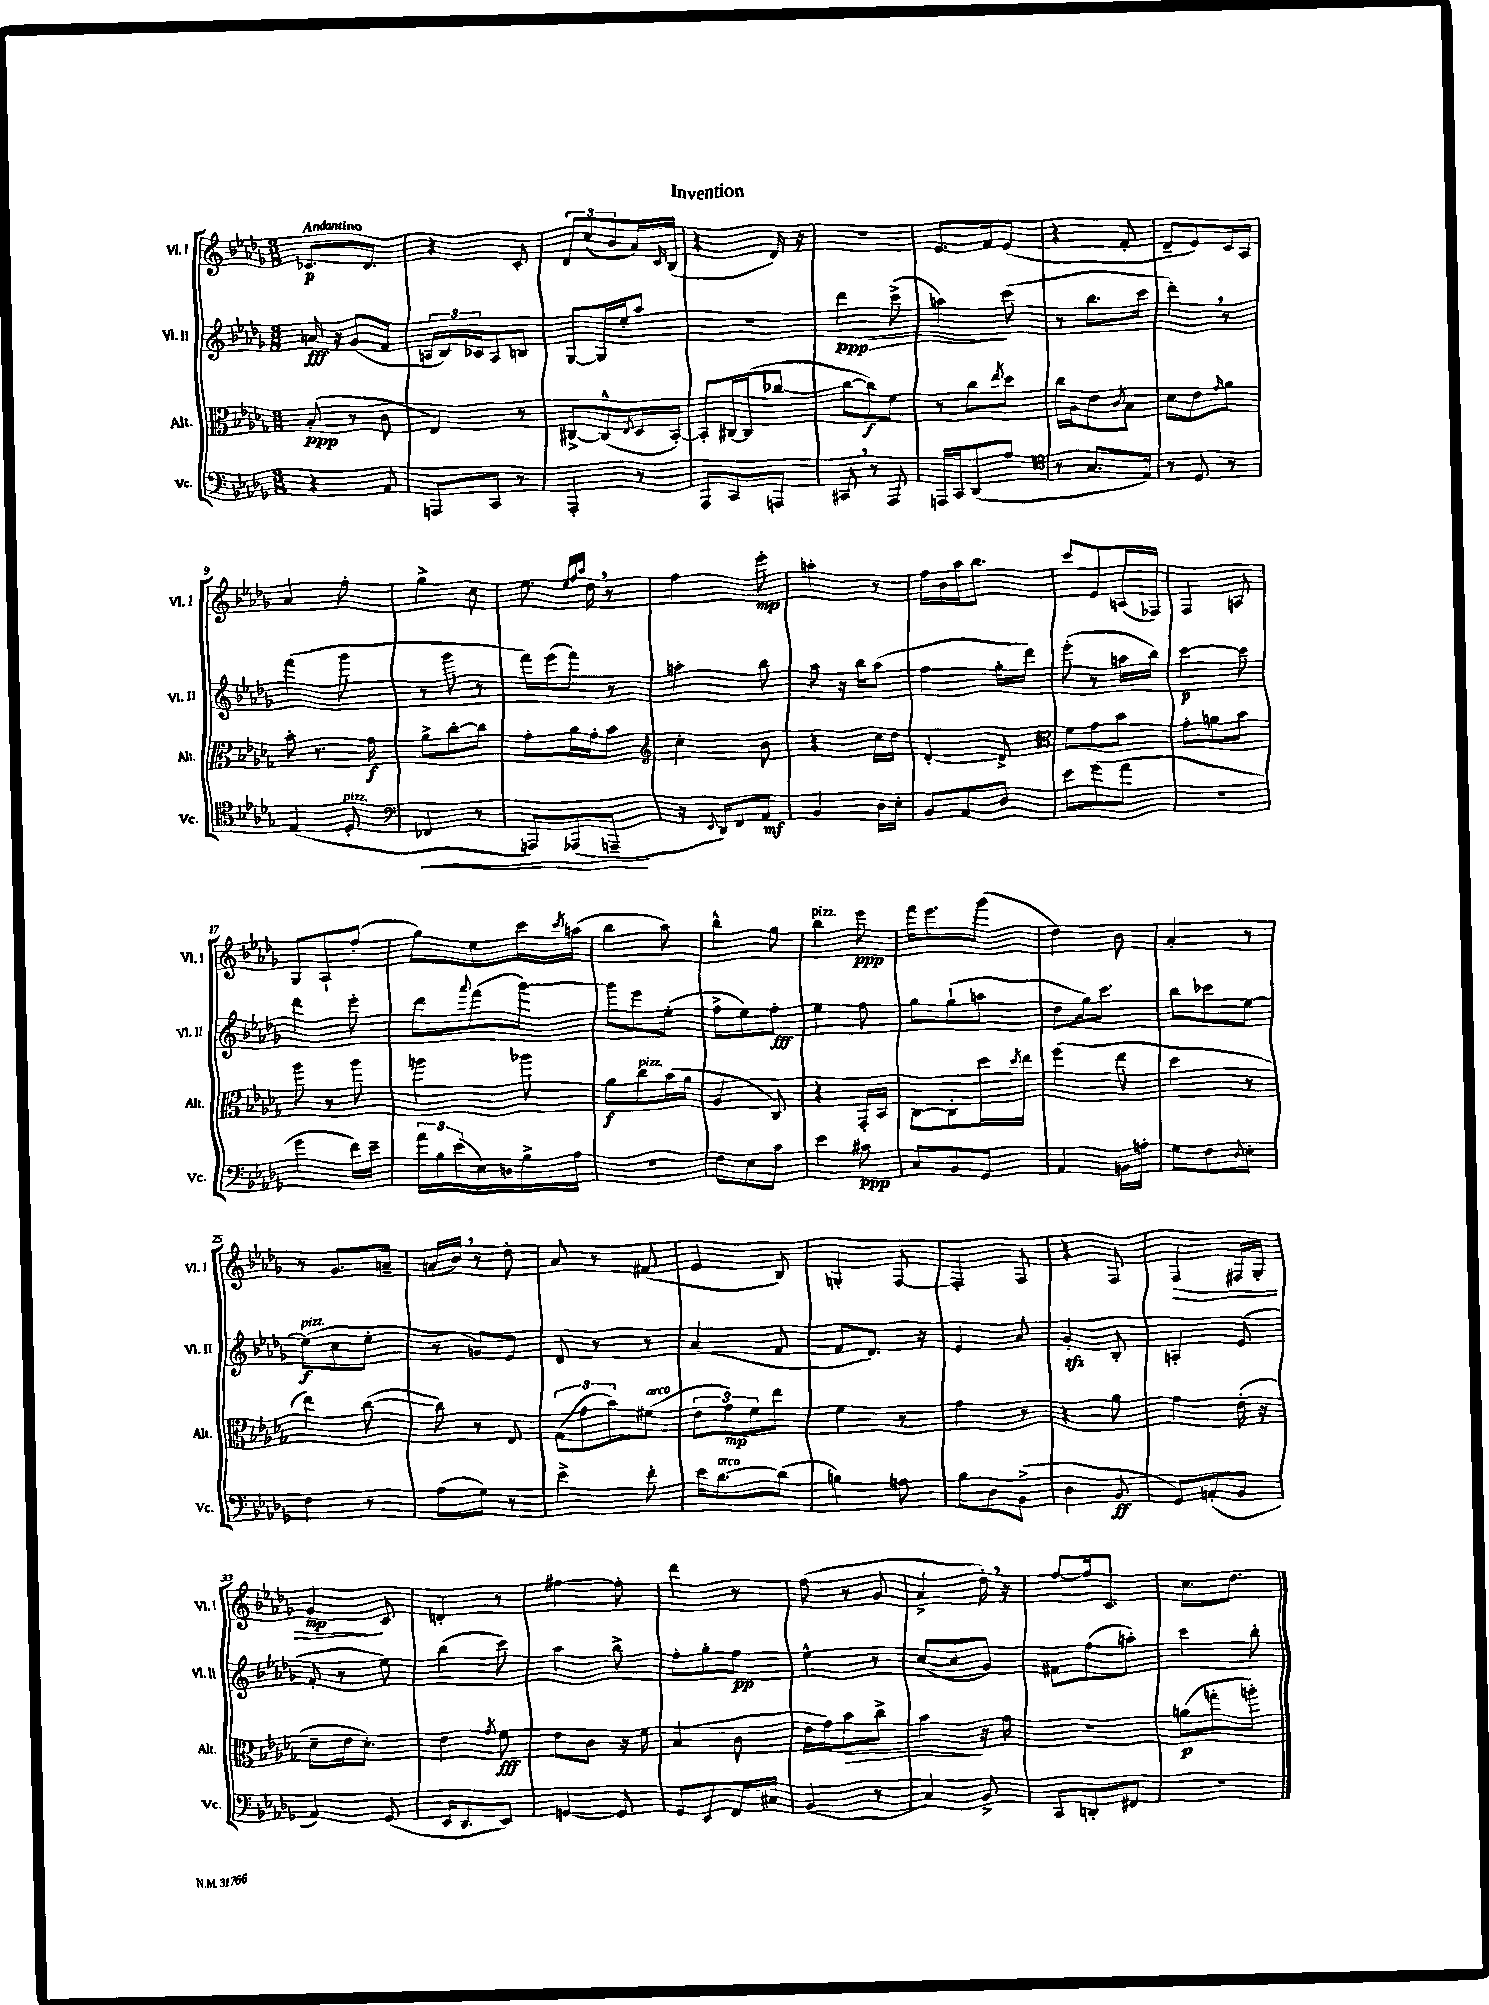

**kern	**dynam	**kern	**dynam	**kern	**dynam	**kern	**dynam
*part4	*part4	*part3	*part3	*part2	*part2	*part1	*part1
*staff4	*staff4	*staff3	*staff3	*staff2	*staff2	*staff1	*staff1
*I"Vc.	*	*I"Alt.	*	*I"Vl. II	*	*I"Vl. I	*
*I'Vc.	*	*I'Alt.	*	*I'Vl. II	*	*I'Vl. I	*
*clefF4	*	*clefC3	*	*clefG2	*	*clefG2	*
*k[b-e-a-d-g-]	*	*k[b-e-a-d-g-]	*	*k[b-e-a-d-g-]	*	*k[b-e-a-d-g-]	*
*M3/8	*	*M3/8	*	*M3/8	*	*M3/8	*
=1	=1	=1	=1	=1	=1	=1	=1
!	!	!	!	!	!	!LO:TX:a:B:t=Andantino	!
4r	.	(8B-'/	ppp	16an/	fff	8.c-X/L	p
.	.	.	.	16r	.	.	.
.	.	8r	.	(8g-/L	.	.	.
.	.	.	.	.	.	8.d-/J	.
8AA-/	.	8c\	.	8f/J	.	.	.
=2	=2	=2	=2	=2	=2	=2	=2
8AAAn/L	.	4E-/)	.	24An/LL	.	4r	.
.	.	.	.	24B-/)	.	.	.
.	.	.	.	24c-X/J	.	.	.
8CC/J	.	.	.	8A/	.	.	.
8r	.	8r	.	8Bn/J	.	8c'/	.
=3	=3	=3	=3	=3	=3	=3	=3
4AAA-'/	.	[8C#X^/L	.	[8G-/L	.	12d-/L	.
.	.	.	.	.	.	(12cc/	.
.	.	(8C#^^/]	.	16G-/L]	.	.	.
.	.	.	.	.	.	12b-/	.
.	.	.	.	16ee-'/J	.	.	.
.	.	8qE-/	.	.	.	.	.
8r	.	16D-/L	.	8aa-/J	.	16a-/L)	.
.	.	.	.	.	.	16qqc/	.
.	.	[16BB-'/JJ)	.	.	.	(16B-/JJ	.
=4	=4	=4	=4	=4	=4	=4	=4
8AAA-/L	.	8BB-'/L]	.	4.r	.	4r	.
8CC/	.	[16C#X/L	.	.	.	.	.
.	.	(16C#/J]	.	.	.	.	.
8AAAn/J	.	[8cc-X/J	.	.	.	16d-/)	.
.	.	.	.	.	.	16r	.
=5	=5	=5	=5	=5	=5	=5	=5
!	!	!	!	!	!LO:HP:b	!	!
8CC#X,/	.	8cc-\L_	.	4ddd-\	> ppp	4.r	.
8r	.	8cc-\])	f	.	.	.	.
8AAA-/	.	8f\J	.	(8ccc^\	.	.	.
=6	=6	=6	=6	=6	=6	=6	=6
16AAAn/LL	.	8r	.	4aan\)	.	8.e-/L	.
16CC/J	.	.	.	.	.	.	.
(8DD-/	.	8cc\L	.	.	.	.	.
.	.	.	.	.	.	16f/k	.
.	.	8qee-/	.	.	.	.	.
8A-/J	.	8dd-\J	.	(8ccc\	]	(8e-/J	.
=7	=7	=7	=7	=7	=7	=7	=7
*clefC4	*	*	*	*	*	*	*
8r	.	16cc\LL	.	8r	.	4r	.
.	.	16A-\J	.	.	.	.	.
8.G-/L	.	8e-\	.	8.bb-\L	.	.	.
.	.	8qc/	.	.	.	.	.
.	.	8B-\J	.	.	.	8f'/	.
16E-/Jk)	.	.	.	16ccc\Jk	.	.	.
=8	=8	=8	=8	=8	=8	=8	=8
8r	.	8d-\L	.	4ddd-',\)	.	8d-~/L	.
8D-/	.	8e-\	.	.	.	8e-/)	.
.	.	16qqg-/	.	.	.	.	.
8r	.	8a-\J	.	8r	.	16c/L	.
.	.	.	.	.	.	16A-/JJ	.
!!LO:LB:g=z
=9	=9	=9	=9	=9	=9	=9	=9
(4E-/	.	8b-'\	.	(4fff\	.	4a-/	.
.	.	8.r	.	.	.	.	.
!LO:TX:a:i:t=pizz.	!	!	!	!	!	!	!
8D-'/	.	.	.	8ggg-\	.	8ff'\	.
.	.	16g-\	f	.	.	.	.
=10	=10	=10	=10	=10	=10	=10	=10
*clefF4	*	*	*	*	*	*	*
!	!LO:HP:b	!	!	!	!	!	!
4FF-X/	<	8a-^\L	.	8r	.	4gg-^\	.
.	.	[8cc'\	.	8ggg-\	.	.	.
8r	.	8cc\J]	.	8r	.	8cc\	.
=11	=11	=11	=11	=11	=11	=11	=11
8AAAn/L)	.	8g-'\L	.	16fff\LL)	.	8.ee-\	.
.	.	.	.	(16eee-\J	.	.	.
(8AAA-X/	.	16a-\L	.	8fff\J)	.	.	.
.	.	.	.	.	.	32qqee-/LLL	.
.	.	.	.	.	.	32qqff/	.
.	.	.	.	.	.	32qqaa-/JJJ	.
.	.	16g-'\J	.	.	.	16dd-,\	.
8AAAn~/J	.	8b-\J	.	8r	.	8r	.
.	[	.	.	.	.	.	.
=12	=12	=12	=12	=12	=12	=12	=12
*	*	*clefG2	*	*	*	*	*
16r	.	4cc'\	.	4aan'\	.	4ff\	.
8qqEE-/	.	.	.	.	.	.	.
16DD-/KL)	.	.	.	.	.	.	.
8FF/	.	.	.	.	.	.	.
8AA-/J	mf	8b-\	.	8bb-\	.	8eee-'\	mp
=13	=13	=13	=13	=13	=13	=13	=13
4BB-/	.	4r	.	8aa-\	.	4aan'\	.
.	.	.	.	16r	.	.	.
.	.	.	.	16bb-\KL	.	.	.
16D-\LL	.	16cc\LL	.	(8aa-\J	.	8r	.
16E-'\JJ	.	16dd-\JJ	.	.	.	.	.
=14	=14	=14	=14	=14	=14	=14	=14
8BB-/L	.	[4d-'/	.	4ff\	.	16ff\LL	.
.	.	.	.	.	.	16b-\	.
8AA-/	.	.	.	.	.	16aa-\J	.
.	.	.	.	.	.	8.bb-\J	.
8D-/J	.	8d-^/]	.	16gg-'\LL	.	.	.
.	.	.	.	16ddd-\JJ)	.	.	.
=15	=15	=15	=15	=15	=15	=15	=15
*	*	*clefC3	*	*	*	*	*
8e-\L	.	8f\L	.	(8eee-'\	.	8ccc/L	.
(8g-\	.	8g-\	.	8r	.	8e-/	.
8a-\J	.	8b-\J	.	16aan\LL	.	(16An/L	.
.	.	.	.	16bb-\JJ)	.	16F-X/JJ)	.
=16	=16	=16	=16	=16	=16	=16	=16
4.r	.	8g-'\L	.	[4ccc\	p	4F/	.
.	.	8an\	.	.	.	.	.
.	.	8b-\J	.	8ccc\]	.	8An/	.
!!LO:LB:g=z
=17	=17	=17	=17	=17	=17	=17	=17
4g-\	.	8aa-\	.	4ddd-\	.	8G-/L	.
.	.	8r	.	.	.	8A-`/	.
16f\LL)	.	8aa-\	.	8eee-'\	.	(8ff'/J	.
16e-~\JJ	.	.	.	.	.	.	.
=18	=18	=18	=18	=18	=18	=18	=18
24a-\LL	.	4aan\	.	8ddd-\L	.	8gg-\L)	.
24B-\	.	.	.	.	.	.	.
(24e-\	.	.	.	.	.	.	.
.	.	.	.	8qqaaa-/	.	.	.
16E-\)	.	.	.	(8fff\	.	8ee-\	.
16Dn\	.	.	.	.	.	.	.
16B-^\	.	8aa-X\	.	[8ggg-\J)	.	16ccc\L	.
.	.	.	.	.	.	8qccc/	.
16A-\JJ	.	.	.	.	.	(16aan\JJ	.
=19	=19	=19	=19	=19	=19	=19	=19
4.r	.	8a-\L	f	8ggg-\L]	.	4bb-\	.
!	!	!LO:TX:a:i:t=pizz.	!	!	!	!	!
.	.	8cc\	.	8eee-\	.	.	.
.	.	(16b-\L	.	(8ee-'\J	.	8aa-\)	.
.	.	16a-\JJ	.	.	.	.	.
=20	=20	=20	=20	=20	=20	=20	=20
8F\L	.	4A-/	.	8ff^\L	.	4bb-^^\	.
8E-\	.	.	.	8ee-\)	.	.	.
8c\J	.	8C/)	.	8ff'\J	fff	8gg-\	.
=21	=21	=21	=21	=21	=21	=21	=21
!	!	!	!	!	!	!LO:TX:a:i:t=pizz.	!
4e-\	.	4r	.	4ee-\	.	4bb-\	.
8c#X\	ppp	16GG-'/LL	.	8ff\	.	8eee-\	ppp
.	.	16BB-/JJ	.	.	.	.	.
=22	=22	=22	=22	=22	=22	=22	=22
8C/L	.	[8C\L	.	8gg-\L	.	16fff\KL	.
.	.	.	.	.	.	8.eee-\	.
8BB-/	.	8C'\]	.	(8gg-`\	.	.	.
8GG-/J	.	16dd-\L	.	8aan\J	.	(8ggg-\J	.
.	.	8qdd-/	.	.	.	.	.
.	.	16ee-\JJ	.	.	.	.	.
=23	=23	=23	=23	=23	=23	=23	=23
4AA-/	.	(4ff\	.	8dd-\L	.	4dd-\)	.
.	.	.	.	16gg-\k)	.	.	.
.	.	.	.	8.ccc\J	.	.	.
16BBn\LL	.	8ee-\	.	.	.	8b-\	.
16An'\JJ	.	.	.	.	.	.	.
=24	=24	=24	=24	=24	=24	=24	=24
8G-\L	.	4dd-\	.	8bb-\L	.	4a-'/	.
8F\	.	.	.	8ccc-X\	.	.	.
8qqD-/	.	.	.	.	.	.	.
8E-'\J	.	8r	.	[8ee-\J	.	8r	.
!!LO:LB:g=z
=25	=25	=25	=25	=25	=25	=25	=25
!	!	!	!	!LO:TX:a:i:t=pizz.	!	!	!
4F\	.	4ee-\)	.	(8ee-\L]	f	8r	.
.	.	.	.	8cc\	.	8.g-/L	.
8r	.	([8cc\	.	8ee-'\J	.	.	.
.	.	.	.	.	.	16an~/Jk	.
=26	=26	=26	=26	=26	=26	=26	=26
(8A-\L	.	8cc\])	.	8r	.	(16an/LL	.
.	.	.	.	.	.	16b-,/JJ)	.
8G-\J)	.	8r	.	8gn/L)	.	8r	.
8r	.	8E-/	.	8e-/J	.	8dd-'\	.
=27	=27	=27	=27	=27	=27	=27	=27
4e-^\	.	(12G-\L	.	8d-/	.	8a-/	.
.	.	12g-\	.	.	.	.	.
.	.	.	.	8r	.	8r	.
.	.	12b-\)	.	.	.	.	.
!	!	!LO:TX:a:i:t=arco	!	!	!	!	!
8f'\	.	(8f#X\J	.	8r	.	(8f#X/	.
=28	=28	=28	=28	=28	=28	=28	=28
16e-\KL	.	12e-\L	.	(4a-/	.	4e-/	.
!LO:TX:a:i:t=arco	!	!	!	!	!	!	!
[8.d-\	.	.	.	.	.	.	.
.	.	12g-\)	mp	.	.	.	.
.	.	12f\	.	.	.	.	.
(8d-\J]	.	8ee-\J	.	8f/	.	8B-/)	.
=29	=29	=29	=29	=29	=29	=29	=29
4Bn\)	.	4f\	.	8f/L	.	4Gn'/	.
.	.	.	.	8.d-/J)	.	.	.
8An\	.	8r	.	.	.	[8F/	.
.	.	.	.	16r	.	.	.
=30	=30	=30	=30	=30	=30	=30	=30
8B-\L	.	4g-\	.	4e-/	.	4F'/]	.
8D-\	.	.	.	.	.	.	.
(8BB-^\J	.	8r	.	8a-/	.	8F/	.
=31	=31	=31	=31	=31	=31	=31	=31
4D-\	.	4r	.	4g-zz'/	.	4r	.
8BB-/	ff	8a-\	.	8B-'/	.	8F/	.
=32	=32	=32	=32	=32	=32	=32	=32
!	!	!	!	!	!	!	!LO:HP:b
8GG-/L)	.	4g-\	.	4An'/	.	4F/	>
(8AAn'/	.	.	.	.	.	.	.
8BB-/J	.	(16e-'\	.	(8e-/	.	16F#X/LL	.
.	.	16r	.	.	.	16G-'/JJ	.
!!LO:LB:g=z
=33	=33	=33	=33	=33	=33	=33	=33
4AA-/)	.	8d-~\L	.	8f'/	.	4g-/	mp
.	.	16e-\k	.	8r	.	.	.
.	.	8.d-'\J)	.	.	.	.	.
(8GG-/	.	.	.	8ee-\)	.	8c/	]
=34	=34	=34	=34	=34	=34	=34	=34
16EE-/KL	.	4e-\	.	(4bb-\	.	4dn'/	.
8.DD-/	.	.	.	.	.	.	.
.	.	8qg-/	.	.	.	.	.
8EE-/J)	.	8f\	fff	8ccc\)	.	8r	.
=35	=35	=35	=35	=35	=35	=35	=35
[4GGn/	.	8e-\L	.	4aa-\	.	[4ff#X\	.
.	.	8c\J	.	.	.	.	.
8GG/]	.	16r	.	8bb-^\	.	8ff#'\]	.
.	.	16f\	.	.	.	.	.
=36	=36	=36	=36	=36	=36	=36	=36
8GG-/L	.	(4B-/	.	8ff'\L	.	4ddd-\	.
8EE-/	.	.	.	8gg-'\	.	.	.
16FF/L	.	8c\	.	8ff\J	pp	8r	.
16C#X/JJ	.	.	.	.	.	.	.
=37	=37	=37	=37	=37	=37	=37	=37
(4BB-/	.	16e-\LL	.	4ee-^^\	.	(8ff\	.
.	.	16g-\J)	.	.	.	.	.
!	!	!	!LO:HP:b	!	!	!	!
.	.	8b-\	>	.	.	8r	.
8r	.	8cc^\J	.	8r	.	8g-/	.
=38	=38	=38	=38	=38	=38	=38	=38
4C/)	.	4b-\	.	([8cc/L	.	4a-^/	.
.	.	.	.	8cc/]	.	.	.
8BB-^/	.	16r	]	8g-/J)	.	16dd-',\)	.
.	.	16g-\	.	.	.	16r	.
=39	=39	=39	=39	=39	=39	=39	=39
8CC/L	.	4.r	.	8f#X\L	.	[8ff/L	.
8DDn'/	.	.	.	(8ff\	.	16ff/k]	.
.	.	.	.	.	.	8.c/J	.
8FF#X/J	.	.	.	8aan'\J)	.	.	.
=40	=40	=40	=40	=40	=40	=40	=40
4.r	.	(8an\L	p	4ccc\	.	8.cc\L	.
.	.	8ggn'\	.	.	.	.	.
.	.	.	.	.	.	8.dd-\J	.
.	.	8aan'\J)	.	8bb-'\	.	.	.
==	==	==	==	==	==	==	==
*-	*-	*-	*-	*-	*-	*-	*-
